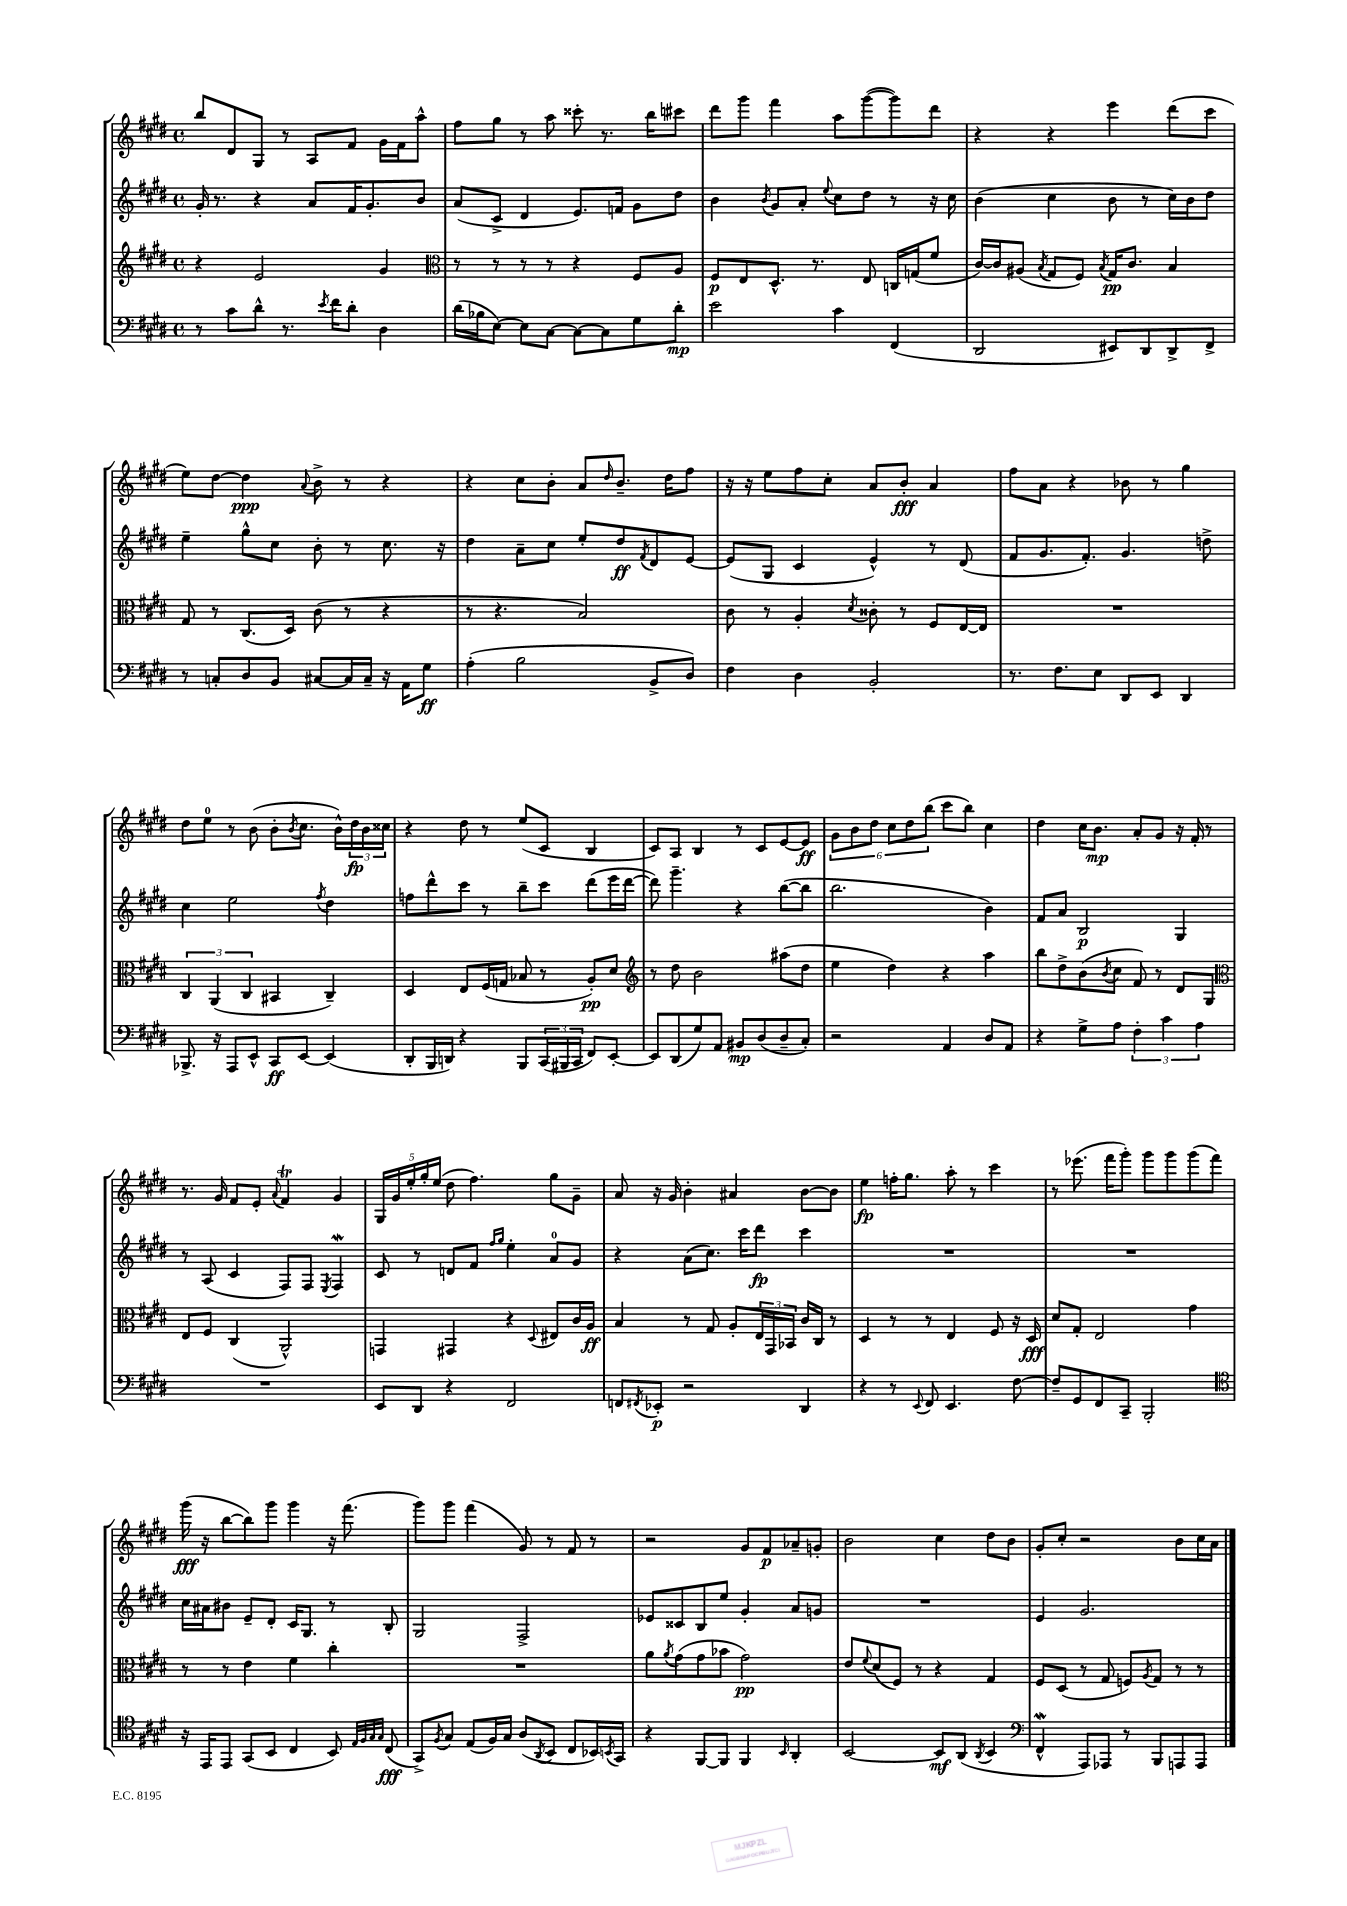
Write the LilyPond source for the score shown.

<<
\new StaffGroup <<
\new Staff = "s0" {
    \clef treble \key e \major \defaultTimeSignature \time 4/4
    b''8 dis'8 gis8 r8 a8 fis'8 gis'16 fis'16 a''8-^ |
    fis''8 gis''8 r8 a''8 cisis'''8-. r8. b''16 cis'''8 |
    dis'''8 gis'''8 fis'''4 a''8 gis'''8~( gis'''8) dis'''8 |
    r4 r4 e'''4 dis'''8( cis'''8 |
    e''8) dis''8~ dis''4\ppp \appoggiatura { a'8 } b'8-> r8 r4 |
    r4 cis''8 b'8-. a'8 \grace { dis''16 } b'8.-- dis''16 fis''8 |
    r16 r16 e''8 fis''8 cis''8-. a'8 b'8-.\fff a'4 |
    fis''8 a'8 r4 bes'8 r8 gis''4 |
    dis''8 e''8-0 r8 b'8( b'8-. \acciaccatura { b'8 } cis''8. b'16-^) \tuplet 3/2 { dis''16\fp b'16 cisis''16 } |
    r4 dis''8 r8 e''8( cis'8 b4 |
    cis'8) a8 b4 r8 cis'8 e'8~ e'8\ff |
    \tuplet 6/4 { gis'8 b'8 dis''8 cis''8 dis''8 b''8( } cis'''8 b''8) cis''4 |
    dis''4 cis''16 b'8.\mp a'8-. gis'8 r16 fis'16-. r8 |
    r8. gis'16 fis'8 e'8-. \appoggiatura { a'8 } fis'4\trill gis'4 |
    \tuplet 5/4 { gis16 gis'16 e''16-. gis''16-. e''16( } dis''8 fis''4.) gis''8 gis'8-- |
    a'8 r16 gis'16 b'4-. ais'4 b'8~ b'8 |
    e''4\fp f''16-. gis''8. a''8-. r8 cis'''4 |
    r8 ees'''8.( fis'''16 gis'''8-.) gis'''8 gis'''8 gis'''8( fis'''8) |
    gis'''16\fff( r16 b''8~ b''8) gis'''8 gis'''4 r16 fis'''8.( |
    gis'''8) gis'''8 fis'''4( gis'8) r8 fis'8 r8 |
    r2 gis'8 fis'8\p aes'8-- g'8-. |
    b'2 cis''4 dis''8 b'8 |
    gis'8-. cis''8-. r2 b'8 cis''16 a'16 \bar "|." |
}
\new Staff = "s1" {
    \clef treble \key e \major \defaultTimeSignature \time 4/4
    gis'16-. r8. r4 a'8 fis'16 gis'8.-. b'8 |
    a'8( cis'8-> dis'4 e'8.) f'16 gis'8 dis''8 |
    b'4 \acciaccatura { b'8 } gis'8 a'8-. \appoggiatura { e''8 } cis''8 dis''8 r8 r16 cis''16 |
    b'4( cis''4 b'8 r8 cis''16) b'16 dis''8 |
    e''4-- gis''8-^ cis''8 b'8-. r8 cis''8. r16 |
    dis''4 a'8-- cis''8 e''8-. dis''8\ff \acciaccatura { fis'8 } dis'8 e'8~ |
    e'8( gis8 cis'4 e'4-^) r8 dis'8( |
    fis'8 gis'8. fis'8.-.) gis'4. d''8-> |
    cis''4 e''2 \acciaccatura { fis''8 } dis''4 |
    f''8 dis'''8-^ cis'''8 r8 b''8-- cis'''8 dis'''8( e'''16 dis'''16~ |
    dis'''8) gis'''4.-- r4 b''8~( b''8 |
    b''2. b'4) |
    fis'8 a'8 b2\p gis4 |
    r8 a8( cis'4 fis8) fis8 \acciaccatura { e8 } fis4\mordent |
    cis'8 r8 d'8 fis'8 \grace { fis''16 gis''16 } e''4-. a'8-0 gis'8 |
    r4 a'8( cis''8.) cis'''16 dis'''8\fp cis'''4 |
    R1 |
    R1 |
    cis''16 ais'16 bis'8 e'8-- dis'8-. cis'16 gis8. r8 b8-. |
    gis2 fis2-> |
    ees'8 cisis'8 b8 e''8 gis'4-. a'8 g'8 |
    R1 |
    e'4 gis'2. \bar "|." |
}
\new Staff = "s2" {
    \clef treble \key e \major \defaultTimeSignature \time 4/4
    r4 e'2 gis'4 |
    \clef alto r8 r8 r8 r8 r4 fis8 a8 |
    fis8\p e8 dis8.-^ r8. e8 c16 g16( fis'8 |
    cis'16~) cis'16 ais8( \acciaccatura { b8 } gis8 fis8) \acciaccatura { b8 } gis16\pp cis'8. b4 |
    gis8 r8 cis8.( dis16) cis'8( r8 r4 |
    r8 r4. b2) |
    cis'8 r8 a4-. \acciaccatura { dis'8 } cisis'8-. r8 fis8 e16~ e16 |
    R1 |
    \tuplet 3/2 { cis4 a,4( cis4 } bis,4 cis4--) |
    dis4 e8 fis16( g16 bes8 r8 a8-.\pp) dis'8 |
    \clef treble r8 dis''8 b'2 ais''8( dis''8 |
    e''4 dis''4) r4 a''4 |
    b''8 dis''8-> b'8( \acciaccatura { b'8 } cis''8 fis'8) r8 dis'8 gis8 |
    \clef alto e8 fis8 cis4( a,2-^) |
    g,4 gis,4 r4 \appoggiatura { dis8 } eis8 cis'16 a16\ff |
    b4 r8 gis8 a8-. \tuplet 3/2 { e16 gis,16 bes,16 } cis'16 cis16 r8 |
    dis4 r8 r8 e4 fis8 r16 dis16\fff |
    dis'8 gis8-. e2 gis'4 |
    r8 r8 e'4 fis'4 cis''4-. |
    R1 |
    a'8 \acciaccatura { a'8 } gis'8( gis'8 bes'8 gis'2\pp) |
    e'8 \appoggiatura { fis'8 } dis'8( fis8) r8 r4 gis4 |
    fis8 dis8( r8 gis8 f8) \acciaccatura { a8 } gis8 r8 r8 \bar "|." |
}
\new Staff = "s3" {
    \clef bass \key e \major \defaultTimeSignature \time 4/4
    r8 cis'8 dis'8-^ r8. \acciaccatura { e'8 } fis'16 dis'8-. dis4 |
    dis'16( bes16 e8~) e8 cis8~ cis8~ cis8 gis8 dis'8-.\mp |
    e'2 cis'4 fis,4( |
    dis,2 eis,8) dis,8 dis,8-> fis,8-> |
    r8 c8-. dis8 b,8 cis8~ cis16 cis16-- r16 a,16 gis8\ff |
    a4-.( b2 b,8-> dis8) |
    fis4 dis4 b,2-. |
    r8. fis8. e8 dis,8 e,8 dis,4 |
    bes,,8.-> r16 a,,8 e,8-^ cis,8\ff e,8~ e,4( |
    dis,8-. b,,16 d,16) r4 b,,8 \tuplet 3/2 { cis,16( bis,,16 cis,16 } fis,8) e,8~-. |
    e,8 dis,8( gis8) a,8 bis,8\mp dis8( dis8-- cis8-.) |
    r2 a,4 dis8 a,8 |
    r4 gis8-> a8 \tuplet 3/2 { fis4-. cis'4 a4 } |
    R1 |
    e,8 dis,8 r4 fis,2 |
    f,8 \acciaccatura { fis,8 } ees,8-.\p r2 dis,4 |
    r4 r8 \appoggiatura { e,8 } fis,8 e,4. fis8~ |
    fis8-- gis,8 fis,8 cis,8-- b,,2-. |
    \clef tenor r16 e,16 e,8 gis,8( b,8 cis4 b,8) \grace { e32 fis32 gis32 gis32 } cis8\fff( |
    gis,8->) \acciaccatura { fis8 } gis8 e8( fis16) gis16 a8( \acciaccatura { a,8 } b,8 cis8 bes,16) \acciaccatura { b,8 } gis,16 |
    r4 fis,8~ fis,8 fis,4 \grace { b,16 } a,4-. |
    b,2~ b,8\mf a,8( \acciaccatura { a,8 } b,4 |
    \clef bass fis,4-^\mordent a,,8) aes,,8 r8 b,,8 a,,8 a,,8 \bar "|." |
}
>>
>>
\layout { \context { \Score \remove "Bar_number_engraver" } }
